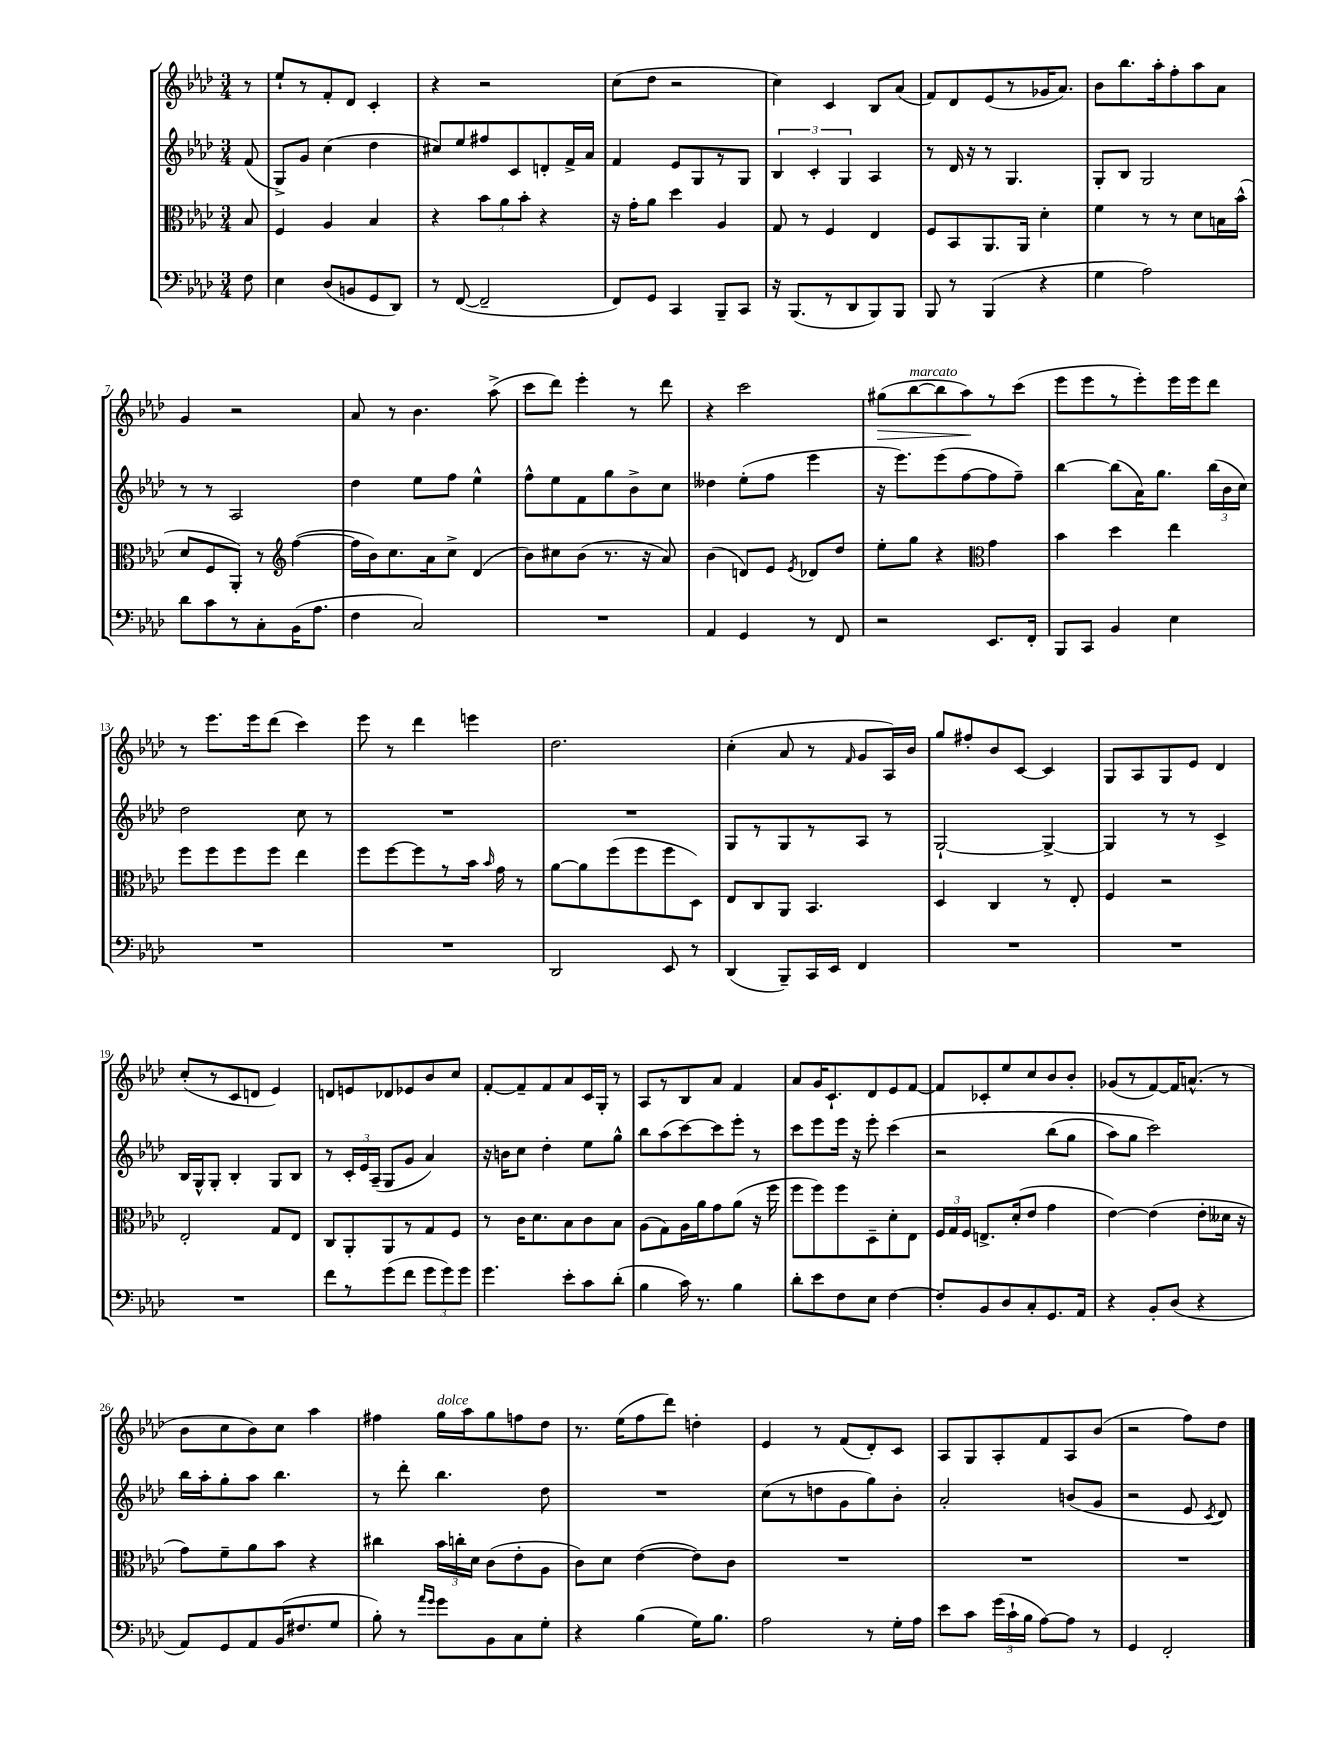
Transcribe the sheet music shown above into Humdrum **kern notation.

**kern	**kern	**kern	**kern
*staff4	*staff3	*staff2	*staff1
*clefF4	*clefC3	*clefG2	*clefG2
*k[b-e-a-d-]	*k[b-e-a-d-]	*k[b-e-a-d-]	*k[b-e-a-d-]
*M3/4	*M3/4	*M3/4	*M3/4
8F	8B-	(8f	8r
=	=	=	=
4E-	4F	8G^)	8ee-`
.	.	8g	8r
(8D-	4A-	(4cc	8f'
8BB	.	.	8d-
8GG	4B-	4dd-	4c'
8DD-)	.	.	.
=	=	=	=
8r	4r	8cc#)	4r
([8FF	.	8ee-	.
2FF~]	12b-	8ff#	2r
.	12a-	.	.
.	.	8c	.
.	12b-'	.	.
.	4r	8d'	.
.	.	16f^	.
.	.	16a-	.
=	=	=	=
8FF)	16r	4f	(8cc
.	16g'	.	.
8GG	8a-	.	8dd-
4CC	4dd-	8e-	2r
.	.	8G	.
8BBB-~	4A-	8r	.
8CC	.	8G	.
=	=	=	=
16r	8G	6B-	4cc)
(8.BBB-	.	.	.
.	8r	.	.
.	.	6c'	.
8r	4F	.	4c
.	.	6G	.
8DD-	.	.	.
8BBB-)	4E-	4A-	8B-
8BBB-	.	.	(8a-
=	=	=	=
8BBB-	8F	8r	8f)
8r	8BB-	16d-	8d-
.	.	16r	.
(4BBB-	8.AA-	8r	(8e-
.	.	4.G	8r
.	16AA-	.	.
4r	4d-'	.	16g-
.	.	.	8.a-)
=	=	=	=
4G	4f	8G'	8b-
.	.	8B-	8.bb-
2A-)	8r	2G	.
.	.	.	16aa-'
.	8r	.	8ff'
.	8d-	.	8aa-
.	16B	.	8a-
.	(16b-^^	.	.
=	=	=	=
8d-	8d-	8r	4g
8c	8F	8r	.
8r	8AA-')	2A-	2r
8C'	8r	.	.
*	*clefG2	*	*
(16BB-	([4ff	.	.
8.A-	.	.	.
=	=	=	=
4F	16ff]	4dd-	8a-
.	16b-)	.	.
.	8.cc	.	8r
2C)	.	8ee-	4.b-
.	16a-	.	.
.	8cc^	8ff	.
.	(4d-	4ee-^^	.
.	.	.	(8aa-^
=	=	=	=
2.r	8b-)	8ff^^	8ccc
.	8cc#	8ee-	8ddd-)
.	(8b-	8f	4eee-'
.	8.r	8gg	.
.	.	8b-^	8r
.	16r	.	.
.	8a-)	8cc	8ddd-
=	=	=	=
4AA-	(4b-	4dd--	4r
4GG	8d)	(8ee-'	2ccc
.	8e-	8ff	.
.	8qe-	.	.
8r	8d-	4eee-	.
8FF	8dd-	.	.
=	=	=	=
2r	8ee-'	16r	(8gg#
.	.	8.eee-)	.
.	8gg	.	[8bb-
.	4r	(8eee-	8bb-]
.	.	[8ff	8aa-)
*	*clefC3	*	*
8.EE-	4g	8ff]	8r
.	.	8ff~)	(8ccc
16FF'	.	.	.
=	=	=	=
8BBB-	4b-	[4bb-	8eee-
8CC	.	.	8eee-
4BB-	4dd-	(8bb-]	8r
.	.	16a-)	8eee-')
.	.	8.gg	.
4E-	4ee-	.	16eee-
.	.	.	16eee-
.	.	(24bb-	8ddd-
.	.	24b-	.
.	.	24cc)	.
=	=	=	=
2.r	8ff	2dd-	8r
.	8ff	.	8.eee-
.	8ff	.	.
.	.	.	16eee-
.	8ff	.	(8ddd-
.	4ee-	8cc	4ccc)
.	.	8r	.
=	=	=	=
2.r	8ff	2.r	8eee-
.	[8ff	.	8r
.	8ff]	.	4ddd-
.	8r	.	.
.	16b-	.	4eee
.	16qqb-	.	.
.	16g	.	.
.	8r	.	.
=	=	=	=
2DD-	[8a-	2.r	2.dd-
.	8a-]	.	.
.	(8ff	.	.
.	8ff	.	.
8EE-	8ff	.	.
8r	8D-)	.	.
=	=	=	=
(4DD-	8E-	8G	(4cc'
.	8C	8r	.
8BBB-~)	8AA-	8G	8a-
16CC	4.BB-	8r	8r
16EE-	.	.	.
.	.	.	16qqf
4FF	.	8A-	8g
.	.	8r	16A-)
.	.	.	16b-
=	=	=	=
2.r	4D-	[2G`	8gg
.	.	.	8ff#'
.	4C	.	8b-
.	.	.	[8c
.	8r	4G^_	4c]
.	8E-'	.	.
=	=	=	=
2.r	4F	4G]	8G
.	.	.	8A-
.	2r	8r	8G
.	.	8r	8e-
.	.	4c^	4d-
=	=	=	=
2.r	2E-'	16B-	(8cc'
.	.	16G^^	.
.	.	8G'	8r
.	.	4B-'	8c
.	.	.	8d
.	8G	8G	4e-)
.	8E-	8B-	.
=	=	=	=
8f	8C	8r	8d
8r	8AA-'	24c'	8e
.	.	24e-	.
.	.	(24A-~	.
(8g	8AA-	8G	8d-
8f	8r	8g	8e-
12g	8G	4a-)	8b-
12g)	.	.	.
.	8F	.	8cc
12g	.	.	.
=	=	=	=
4.g	8r	16r	[8f'
.	.	16b	.
.	16c	8cc	8f~]
.	8.d-	.	.
.	.	4dd-'	8f
8e-'	8B-	.	8a-
8c	8c	8ee-	16c
.	.	.	16G'
(8d-'	8B-	8gg^^	8r
=	=	=	=
4B-	(8A-	8bb-	8A-
.	8G)	(8aa-	8r
16c)	16A-	[8ccc)	8B-
8.r	16a-	.	.
.	8g	8ccc]	8a-
4B-	(8a-	8eee-'	4f
.	16r	8r	.
.	16ff	.	.
=	=	=	=
8d-'	8ff	8ccc	8a-
8e-	8ff)	8eee-	16g
.	.	.	8.c`
8F	8ff	16eee-	.
.	.	16r	.
8E-	8D-~	8eee-'	8d-
[4F	8d-'	&(4ccc	8e-
.	8E-	.	[8f
=	=	=	=
8F']	24F	2r	8f]
.	24G	.	.
.	24F	.	.
8BB-	8.E^	.	8c-'
8D-	.	.	8ee-
.	(16d-'	.	.
8C'	8e-	.	8cc
8.GG	4g	(8bb-	8b-
.	.	8gg	8b-'
16AA-	.	.	.
=	=	=	=
4r	[4e-)	8aa-)	(8g-
.	.	8gg	8r
8BB-'	(4e-]	2ccc&)	[8f)
(8D-	.	.	16f]
.	.	.	(8.a^^
4r	8e-'	.	.
.	16d--	.	8r
.	16r	.	.
=	=	=	=
8AA-)	8g)	16bb-	8b-
.	.	16aa-'	.
8GG	8f~	8gg'	8cc
8AA-	8a-	8aa-	8b-)
(16BB-	8b-	4.bb-	8cc
8.F#	.	.	.
.	4r	.	4aa-
8G	.	.	.
=	=	=	=
8B-')	4cc#	8r	4ff#
8r	.	8ddd-'	.
16qqa-	.	.	.
16qqg	.	.	.
8g	24b-	4.bb-	16gg
.	24cc'	.	.
.	.	.	16aa-
.	24d-	.	.
8BB-	(8c	.	8gg
8C	8e-'	.	8ff
8G'	8A-	8dd-	8dd-
=	=	=	=
4r	8c)	2.r	8.r
.	8d-	.	.
.	.	.	(16ee-
(4B-	([4e-	.	8ff
.	.	.	8ddd-)
16G)	8e-])	.	4dd'
8.B-	.	.	.
.	8c	.	.
=	=	=	=
2A-	2.r	(8cc	4e-
.	.	8r	.
.	.	8dd	8r
.	.	8g	(8f
8r	.	8gg)	8d-')
16G'	.	8b-'	8c
16A-	.	.	.
=	=	=	=
8e-	2.r	2a-'	8A-
8c	.	.	8G
(24g	.	.	8A-'
24c`	.	.	.
24B-	.	.	.
[8A-)	.	.	8f
8A-]	.	(8b	8A-
8r	.	8g	(8b-
=	=	=	=
4GG	2.r	2r	2r
2FF'	.	.	.
.	.	8e-	8ff)
.	.	8qc	.
.	.	8d-)	8dd-
==	==	==	==
*-	*-	*-	*-
